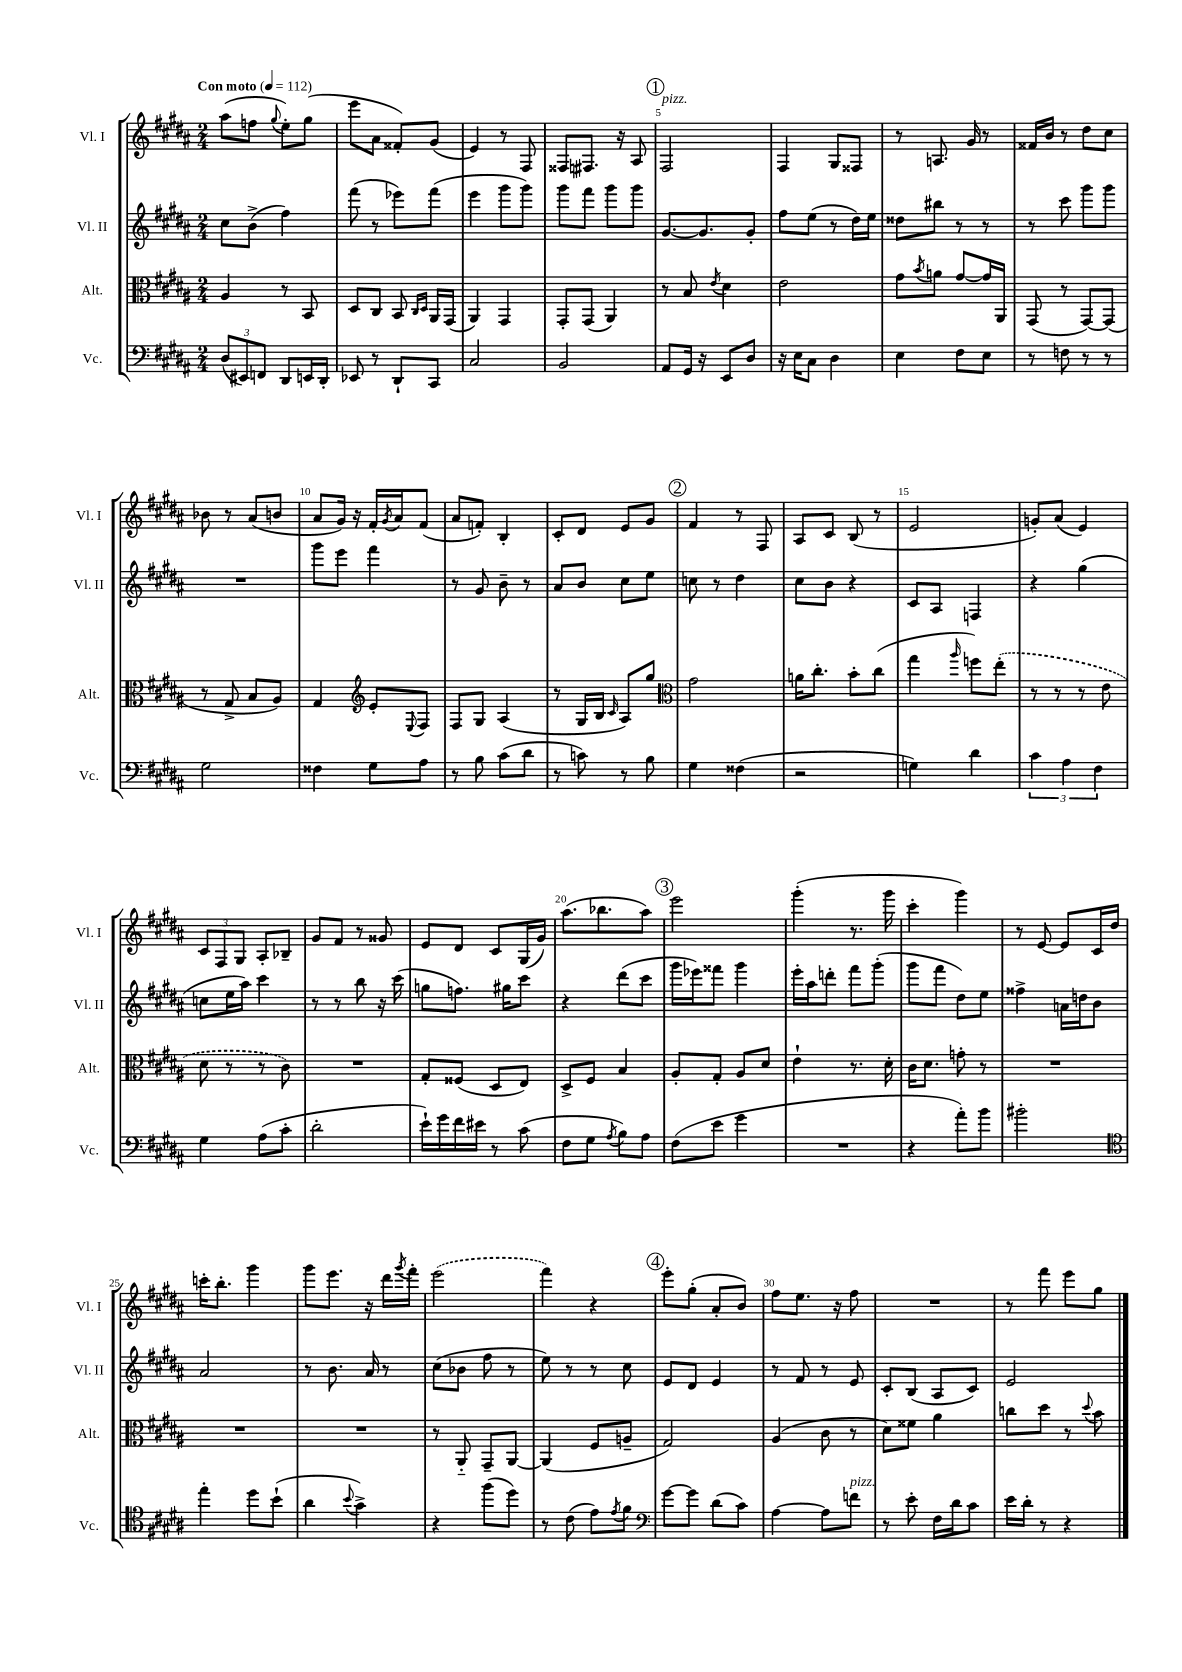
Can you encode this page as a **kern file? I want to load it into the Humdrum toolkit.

**kern	**kern	**kern	**kern
*staff4	*staff3	*staff2	*staff1
*clefF4	*clefC3	*clefG2	*clefG2
*k[f#c#g#d#a#]	*k[f#c#g#d#a#]	*k[f#c#g#d#a#]	*k[f#c#g#d#a#]
*M2/4	*M2/4	*M2/4	*M2/4
*MM112	*MM112	*MM112	*MM112
(12D#	4A#	8cc#	(8aa#
12EE#)	.	.	.
.	.	(8b^	8ff
12FF	.	.	.
.	.	.	8qqgg#
8DD#	8r	4ff#)	8ee')
16EE	8BB	.	(8gg#
16DD#'	.	.	.
=	=	=	=
8EE-	8D#	(8fff#	8eee
8r	8C#	8r	8a#
8DD#`	8BB	8eee-)	8f##')
.	16qqC#	.	.
.	16qqD#	.	.
8CC#	16AA#	(8fff#	(8g#
.	(16GG#	.	.
=	=	=	=
2C#	4AA#)	4eee	4e)
.	4GG#	8ggg#	8r
.	.	8ggg#)	8F#
=	=	=	=
2BB	8GG#'	8ggg#	8F##
.	(8GG#	8fff#	8.F#
.	4AA#)	8ggg#	.
.	.	.	16r
.	.	8ggg#	8A#
=	=	=	=
8AA#	8r	[8.g#	2F#
16GG#	8B	.	.
16r	.	8.g#]	.
.	8qe	.	.
8EE	4d#	.	.
8D#	.	8g#'	.
=	=	=	=
16r	2e	8ff#	4F#
16E	.	.	.
8C#	.	(8ee	.
4D#	.	8r	8G#
.	.	16dd#)	8F##
.	.	16ee	.
=	=	=	=
4E	8g#	8dd##	8r
.	8qb	.	.
.	8a	8bb#	8.A
8F#	[8g#	8r	.
.	.	.	16g#
8E	16g#]	8r	8r
.	16AA#	.	.
=	=	=	=
8r	(8GG#	8r	16f##
.	.	.	16b
8F	8r	8ccc#	8r
8r	[8GG#)	8ggg#	8dd#
8r	(8GG#]	8ggg#	8cc#
=	=	=	=
2G#	8r	2r	8b-
.	8G#^	.	8r
.	8B	.	(8a#
.	8A#)	.	8b
=	=	=	=
4F##	4G#	8ggg#	8a#
.	.	8eee	16g#)
.	.	.	16r
*	*clefG2	*	*
8G#	8e'	4fff#	16f#'
.	.	.	8qg#
.	.	.	16a#
.	8qqE	.	.
8A#	8F#	.	(8f#
=	=	=	=
8r	8F#	8r	8a#
8B	8G#	8g#	8f')
(8c#	(4A#	8b~	4B'
8d#	.	8r	.
=	=	=	=
8r	8r	8a#	8c#'
8c)	16G#	8b	8d#
.	16B	.	.
.	16qqc#	.	.
8r	8A#)	8cc#	8e
8B	8gg#	8ee	8g#
=	=	=	=
*	*clefC3	*	*
4G#	2g#	8cc	4f#
.	.	8r	.
(4F##	.	4dd#	8r
.	.	.	8F#
=	=	=	=
2r	16a	8cc#	8A#
.	8.cc#'	.	.
.	.	8b	8c#
.	8b'	4r	(8B
.	(8cc#	.	8r
=	=	=	=
4G)	4gg#	8c#	2e
.	.	8A#	.
.	16qqaa#	.	.
4d#	8ff)	4F	.
.	(8ee'	.	.
=	=	=	=
6c#	8r	4r	8g')
.	8r	.	(8a#
6A#	.	.	.
.	8r	(4gg#	4e)
6F#	.	.	.
.	8e	.	.
=	=	=	=
4G#	8d#	8cc	12c#
.	.	.	12F#
.	8r	16ee	.
.	.	.	12G#
.	.	16aa#)	.
(8A#	8r	4ccc#	8A#'
8c#'	8c#)	.	8B-~
=	=	=	=
2d#'	2r	8r	8g#
.	.	8r	8f#
.	.	8bb	8r
.	.	16r	8g##
.	.	(16ccc#	.
=	=	=	=
16e`)	8G#'	8gg	8e
16g#	.	.	.
16f#	(8F##	8.ff)	8d#
16e#	.	.	.
8r	8D#	.	8c#
.	.	16gg#	.
(8c#	8E)	8ccc#	(16G#
.	.	.	16g#)
=	=	=	=
8F#	8D#^	4r	(8.aa#
8G#	8F#	.	.
.	.	.	8.bb-
8qA#	.	.	.
8B)	4B	(8ddd#	.
8A#	.	8ccc#	8aa#)
=	=	=	=
(8F#	8A#'	16ggg#	2eee
.	.	16eee-)	.
8e	8G#'	8fff##	.
4g#	8A#	4ggg#	.
.	8d#	.	.
=	=	=	=
2r	4e`	16eee'	(4ggg#'
.	.	16aa#	.
.	.	8ddd'	.
.	8.r	8fff#	8.r
.	.	(8ggg#'	.
.	16d#'	.	16ggg#
=	=	=	=
4r	16c#	8ggg#	4ccc#'
.	8.d#	.	.
.	.	8fff#	.
8a#')	8g'	8dd#)	4ggg#)
8b	8r	8ee	.
=	=	=	=
2b#'	2r	4ff##^	8r
.	.	.	[8e
.	.	16a	8e]
.	.	16dd	.
.	.	8b	16c#
.	.	.	16dd#
=	=	=	=
*clefC4	*	*	*
4ee'	2r	2a#	16ccc'
.	.	.	8.bb'
8dd#	.	.	4ggg#
(8b`	.	.	.
=	=	=	=
4a#	2r	8r	8ggg#
.	.	8.b	8.eee
8qqb	.	.	.
4g#^)	.	.	.
.	.	16a#	16r
.	.	8r	16ddd#
.	.	.	8qggg#
.	.	.	16fff#'
=	=	=	=
4r	8r	(8cc#	(2eee
.	8AA#'~	8b-	.
(8ff#	8GG#~	8ff#	.
8dd#)	[8AA#	8r	.
=	=	=	=
8r	(4AA#]	8ee)	4fff#)
(8c#	.	8r	.
8e)	8F#	8r	4r
8qe	.	.	.
8f#	8A~	8cc#	.
=	=	=	=
*clefF4	*	*	*
[8g#	2G#)	8e	8eee'
8g#]	.	8d#	(8gg#'
(8d#	.	4e	8a#'
8c#)	.	.	8b)
=	=	=	=
[4A#	(4A#	8r	8ff#
.	.	8f#	8.ee
8A#]	8c#	8r	.
.	.	.	16r
8f	8r	8e	8ff#
=	=	=	=
8r	8d#)	8c#'	2r
8e'	8f##	(8B	.
16F#	4a#	8A#	.
16d#	.	.	.
8c#	.	8c#)	.
=	=	=	=
16e	8cc	2e	8r
16d#'	.	.	.
8r	8dd#	.	8fff#
4r	8r	.	8eee
.	8qqdd#	.	.
.	8b	.	8gg#
==	==	==	==
*-	*-	*-	*-
